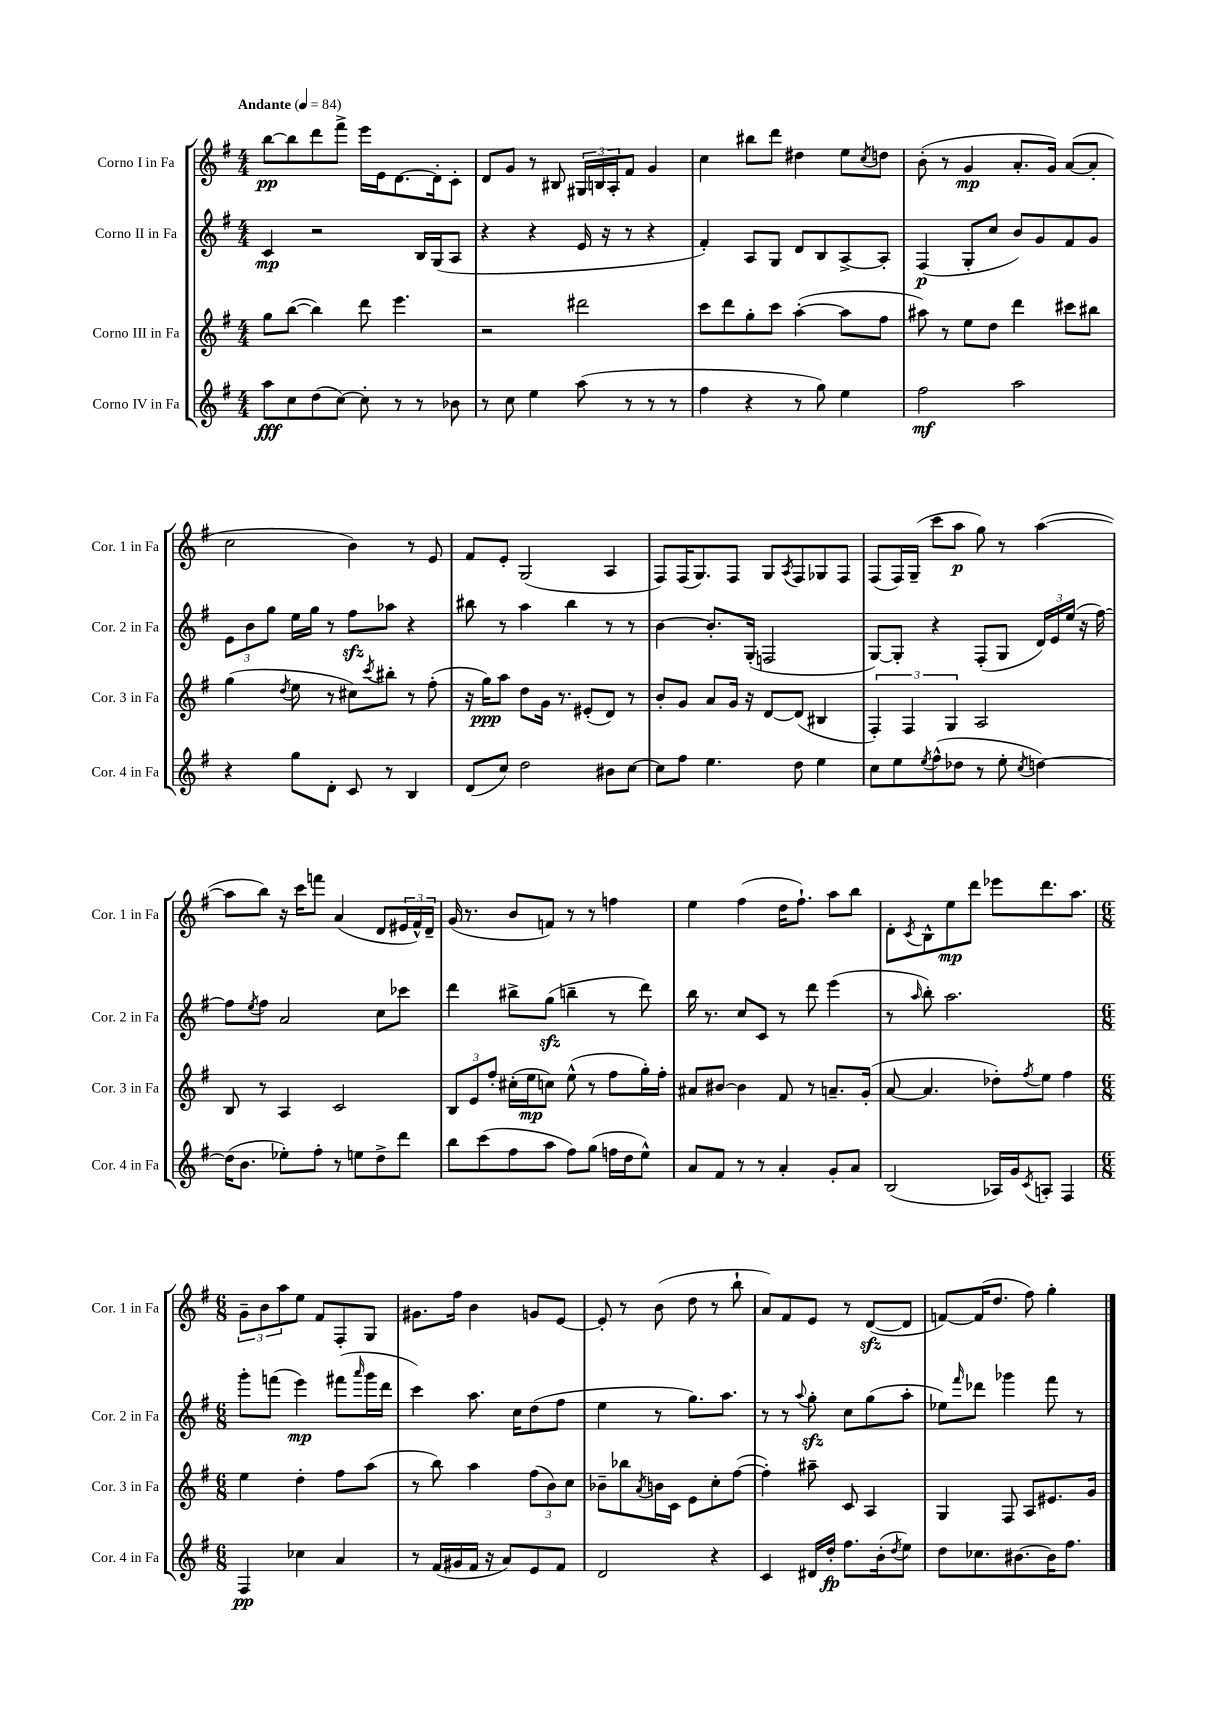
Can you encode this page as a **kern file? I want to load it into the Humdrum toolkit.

**kern	**dynam	**kern	**dynam	**kern	**dynam	**kern	**dynam
*part4	*part4	*part3	*part3	*part2	*part2	*part1	*part1
*staff4	*staff4	*staff3	*staff3	*staff2	*staff2	*staff1	*staff1
*I"Corno IV in Fa	*	*I"Corno III in Fa	*	*I"Corno II in Fa	*	*I"Corno I in Fa	*
*I'Cor. 4 in Fa	*	*I'Cor. 3 in Fa	*	*I'Cor. 2 in Fa	*	*I'Cor. 1 in Fa	*
*clefG2	*	*clefG2	*	*clefG2	*	*clefG2	*
*k[f#]	*	*k[f#]	*	*k[f#]	*	*k[f#]	*
*M4/4	*	*M4/4	*	*M4/4	*	*M4/4	*
*MM84	*	*MM84	*	*MM84	*	*MM84	*
=1	=1	=1	=1	=1	=1	=1	=1
!	!	!	!	!	!	!LO:TX:a:B:t=Andante	!
8aa\L	fff	8gg\L	.	4c/	mp	[8bb\L	pp
8cc\	.	([8bb\J	.	.	.	8bb\]	.
(8dd\	.	4bb\])	.	2r	.	8ddd\	.
[8cc\J)	.	.	.	.	.	8fff#^\J	.
8cc'\]	.	8ddd\	.	.	.	16eee\LL	.
.	.	.	.	.	.	16e\J	.
8r	.	4.eee\	.	.	.	[8.d\	.
8r	.	.	.	16B/LL	.	.	.
.	.	.	.	(16G/J	.	16d'\k]	.
8b-X\	.	.	.	8A/J	.	8c'\J	.
=2	=2	=2	=2	=2	=2	=2	=2
8r	.	2r	.	4r	.	8d/L	.
8cc\	.	.	.	.	.	8g/J	.
4ee\	.	.	.	4r	.	8r	.
.	.	.	.	.	.	8B#X/	.
(8aa\	.	2ddd#X\	.	16e/	.	24G#X/LL	.
.	.	.	.	.	.	24Bn/	.
.	.	.	.	16r	.	.	.
.	.	.	.	.	.	24A'/J	.
8r	.	.	.	8r	.	8f#/J	.
8r	.	.	.	4r	.	4g/	.
8r	.	.	.	.	.	.	.
=3	=3	=3	=3	=3	=3	=3	=3
4ff#\	.	8ccc\L	.	4f#'/)	.	4cc\	.
.	.	8ddd\	.	.	.	.	.
4r	.	8gg'\	.	8A/L	.	8bb#X\L	.
.	.	8ccc\J	.	8G/J	.	8ddd\J	.
8r	.	([4aa'\	.	8d/L	.	4dd#X\	.
8gg\)	.	.	.	8B/	.	.	.
4ee\	.	8aa\L]	.	[8A^/	.	8ee\L	.
.	.	.	.	.	.	8qcc/	.
.	.	8ff#\J	.	8A'/J]	.	8ddn\J	.
=4	=4	=4	=4	=4	=4	=4	=4
2ff#\	mf	8aa#X\)	.	(4F#/	p	(8b'\	.
.	.	8r	.	.	.	8r	.
.	.	8ee\L	.	8G'/L	.	4g/	mp
.	.	8dd\J	.	8cc/J	.	.	.
2aa\	.	4ddd\	.	8b/L)	.	8.a'/L	.
.	.	.	.	8g/	.	.	.
.	.	.	.	.	.	16g/Jk)	.
.	.	8ccc#X\L	.	8f#/	.	([8a/L	.
.	.	8bb#X\J	.	8g/J	.	8a'/J]	.
!!LO:LB:g=z
=5	=5	=5	=5	=5	=5	=5	=5
4r	.	(4gg\	.	12e\L	.	2cc\	.
.	.	.	.	12b\	.	.	.
.	.	.	.	12gg\J	.	.	.
.	.	8qdd/	.	.	.	.	.
8gg\L	.	8ee\	.	16ee\LL	.	.	.
.	.	.	.	16gg\JJ	.	.	.
8d'\J	.	8r	.	8r	.	.	.
8c/	.	8cc#X\L)	.	8ff#zz\L	.	4b\)	.
.	.	8qccc/	.	.	.	.	.
8r	.	8bb#X'\J	.	8aa-X\J	.	.	.
4B/	.	8r	.	4r	.	8r	.
.	.	(8ff#'\	.	.	.	8e/	.
=6	=6	=6	=6	=6	=6	=6	=6
(8d/L	.	16r	.	8bb#X\	.	8f#/L	.
.	.	16gg\KL)	ppp	.	.	.	.
8cc/J)	.	8aa\J	.	8r	.	8e'/J	.
2dd\	.	8dd\L	.	4aa\	.	(2G/	.
.	.	16g\Jk	.	.	.	.	.
.	.	8.r	.	.	.	.	.
.	.	.	.	4bb#\	.	.	.
.	.	(8e#X'/L	.	.	.	.	.
8b#X\L	.	8d/J)	.	8r	.	4A/	.
[8cc\J	.	8r	.	8r	.	.	.
=7	=7	=7	=7	=7	=7	=7	=7
8cc\L]	.	8b'/L	.	[4b\	.	8F#/L)	.
8ff#\J	.	8g/J	.	.	.	(16F#/K	.
.	.	.	.	.	.	8.G/)	.
4.ee\	.	8a/L	.	8.b'/L]	.	.	.
.	.	16g/Jk	.	.	.	8F#/J	.
.	.	16r	.	(16G'/Jk	.	.	.
.	.	[8d/L	.	2Fn/	.	8G/L	.
.	.	.	.	.	.	8qA/	.
8dd\	.	(8d/J]	.	.	.	8F#/	.
4ee\	.	4B#X/	.	.	.	8G-X/	.
.	.	.	.	.	.	8F#/J	.
=8	=8	=8	=8	=8	=8	=8	=8
8cc\L	.	6F#'/)	.	[8G/L)	.	(8F#/L	.
8ee\	.	.	.	8G'/J]	.	16F#/L)	.
.	.	6F#/	.	.	.	.	.
.	.	.	.	.	.	(16G~/JJ	.
8qee/	.	.	.	.	.	.	.
(8ff#^^\	.	.	.	4r	.	8ccc\L	.
.	.	6G/	.	.	.	.	.
8dd-X\J	.	.	.	.	.	8aa\J	p
8r	.	2A/	.	(8F#'/L	.	8gg\)	.
8ee'\	.	.	.	8G/J	.	8r	.
8qcc/	.	.	.	.	.	.	.
[4ddn\)	.	.	.	24d/LL)	.	([4aa\	.
.	.	.	.	24e/	.	.	.
.	.	.	.	(24ee/JJ	.	.	.
.	.	.	.	16r	.	.	.
.	.	.	.	[16ff#\)	.	.	.
!!LO:LB:g=z
=9	=9	=9	=9	=9	=9	=9	=9
(16dd\KL]	.	8B/	.	8ff#\L]	.	8aa\L]	.
8.b\J	.	.	.	.	.	.	.
.	.	.	.	8qee/	.	.	.
.	.	8r	.	8ff#\J	.	8bb\J)	.
8ee-X'\L)	.	4A/	.	2a/	.	16r	.
.	.	.	.	.	.	16ccc\KL	.
8ff#'\J	.	.	.	.	.	8fffn\J	.
8r	.	2c/	.	.	.	(4a/	.
8een\L	.	.	.	.	.	.	.
8dd^\	.	.	.	8cc\L	.	8d/L	.
8ddd\J	.	.	.	8ccc-X\J	.	24e#X/L	.
.	.	.	.	.	.	24f#^^/)	.
.	.	.	.	.	.	24d~/JJ	.
=10	=10	=10	=10	=10	=10	=10	=10
8bb\L	.	12B/L	.	4ddd\	.	(16g/	.
.	.	.	.	.	.	8.r	.
.	.	12e/	.	.	.	.	.
(8ccc\	.	.	.	.	.	.	.
.	.	12ff#'/J	.	.	.	.	.
8ff#\	.	(16cc#X'\LL	.	8bb#X^\L	.	8b/L	.
.	.	16ee\J	mp	.	.	.	.
8aa\J	.	8ccn\J)	.	(8ggzz\J	.	8fn/J)	.
8ff#\L)	.	(8ee^^\	.	4bbn~\	.	8r	.
(8gg\J	.	8r	.	.	.	8r	.
16ffn\LL	.	8ff#\L	.	8r	.	4ffn\	.
16dd\J	.	.	.	.	.	.	.
8ee^^\J)	.	16gg'\L)	.	8ddd\)	.	.	.
.	.	16ff#'\JJ	.	.	.	.	.
=11	=11	=11	=11	=11	=11	=11	=11
8a/L	.	8a#X/L	.	16bb\	.	4ee\	.
.	.	.	.	8.r	.	.	.
8f#/J	.	[8b#X/J	.	.	.	.	.
8r	.	4b#\]	.	8cc/L	.	(4ff#\	.
8r	.	.	.	8c/J	.	.	.
4a'/	.	8f#/	.	8r	.	16dd\KL	.
.	.	.	.	.	.	8.ff#`\J)	.
.	.	8r	.	8ddd\	.	.	.
8g'/L	.	8.an~/L	.	(4eee\	.	8aa\L	.
8a/J	.	.	.	.	.	8bb\J	.
.	.	(16g'/Jk	.	.	.	.	.
=12	=12	=12	=12	=12	=12	=12	=12
(2B/	.	[8a/	.	8r	.	8d'\L	.
.	.	.	.	16qqaa/	.	8qc/	.
.	.	4.a/]	.	8bb'\)	.	8B^^\	.
.	.	.	.	2.aa\	.	8ee\	mp
.	.	.	.	.	.	8ddd\J	.
16A-X/LL)	.	8dd-X'\L)	.	.	.	8eee-X\L	.
16g/J	.	.	.	.	.	.	.
8qc/	.	8qff#/	.	.	.	.	.
8An'/J	.	8ee\J	.	.	.	8.ddd\	.
4F#/	.	4ff#\	.	.	.	.	.
.	.	.	.	.	.	8.aa\J	.
!!LO:LB:g=z
=13	=13	=13	=13	=13	=13	=13	=13
*M6/8	*	*M6/8	*	*M6/8	*	*M6/8	*
4F#/	pp	4ee\	.	8ggg'\L	.	12g~\L	.
.	.	.	.	.	.	12b\	.
.	.	.	.	(8fffn\J	.	.	.
.	.	.	.	.	.	12aa\	.
4cc-X\	.	4dd'\	.	4eee\)	mp	8ee\J	.
.	.	.	.	.	.	8f#/L	.
4a/	.	8ff#\L	.	(8fff#X\L	.	8F#'/	.
.	.	.	.	16qqaaa/	.	.	.
.	.	(8aa\J	.	16ggg\L	.	8G/J	.
.	.	.	.	16ddd\JJ	.	.	.
=14	=14	=14	=14	=14	=14	=14	=14
8r	.	8r	.	4ccc\)	.	8.g#X\L	.
(16f#/LL	.	8bb\)	.	.	.	.	.
16g#X/	.	.	.	.	.	16ff#\Jk	.
16f#/JJ	.	4aa\	.	8.aa\	.	4b\	.
16r	.	.	.	.	.	.	.
8a/L)	.	.	.	.	.	.	.
.	.	.	.	16cc\KL	.	.	.
8e/	.	(12ff#\L	.	(8dd\	.	8gn/L	.
.	.	12b\)	.	.	.	.	.
8f#/J	.	.	.	8ff#\J	.	[8e/J	.
.	.	12cc\J	.	.	.	.	.
=15	=15	=15	=15	=15	=15	=15	=15
2d/	.	8b-X~\L	.	4ee\	.	8e'/]	.
.	.	8bb-X\	.	.	.	8r	.
.	.	8qa/	.	.	.	.	.
.	.	16bn\L	.	8r	.	(8b\	.
.	.	16c\JJ	.	.	.	.	.
.	.	8e\L	.	8.gg\L)	.	8dd\	.
4r	.	8cc'\	.	.	.	8r	.
.	.	.	.	8.aa\J	.	.	.
.	.	([8ff#\J	.	.	.	8bb`\	.
=16	=16	=16	=16	=16	=16	=16	=16
4c/	.	4ff#'\])	.	8r	.	8a/L)	.
.	.	.	.	8r	.	8f#/	.
.	.	.	.	8qqaa/	.	.	.
16d#X/LL	.	8aa#X~\	.	8ggzz'\	.	8e/J	.
16dd'/JJ	fp	.	.	.	.	.	.
8.ff#\L	.	8c/	.	8cc\L	.	8r	.
.	.	4A/	.	(8gg\	.	([8dzz/L	.
(16b'\k	.	.	.	.	.	.	.
8qdd/	.	.	.	.	.	.	.
8ee\J)	.	.	.	8aa'\J	.	8d/J]	.
=17	=17	=17	=17	=17	=17	=17	=17
8dd\L	.	4G/	.	8ee-X\L)	.	[8fn/L)	.
.	.	.	.	16qqfff#/	.	.	.
8.cc-X\	.	.	.	8ddd-X\J	.	(16f/K]	.
.	.	.	.	.	.	8.dd/J	.
.	.	8F#/	.	4ggg-X\	.	.	.
[8.b#X\	.	.	.	.	.	.	.
.	.	8A/L	.	.	.	8ff#\)	.
16b#\K]	.	8.e#X/	.	8fff#\	.	4gg'\	.
8.ff#\J	.	.	.	.	.	.	.
.	.	.	.	8r	.	.	.
.	.	16g/Jk	.	.	.	.	.
==	==	==	==	==	==	==	==
*-	*-	*-	*-	*-	*-	*-	*-
